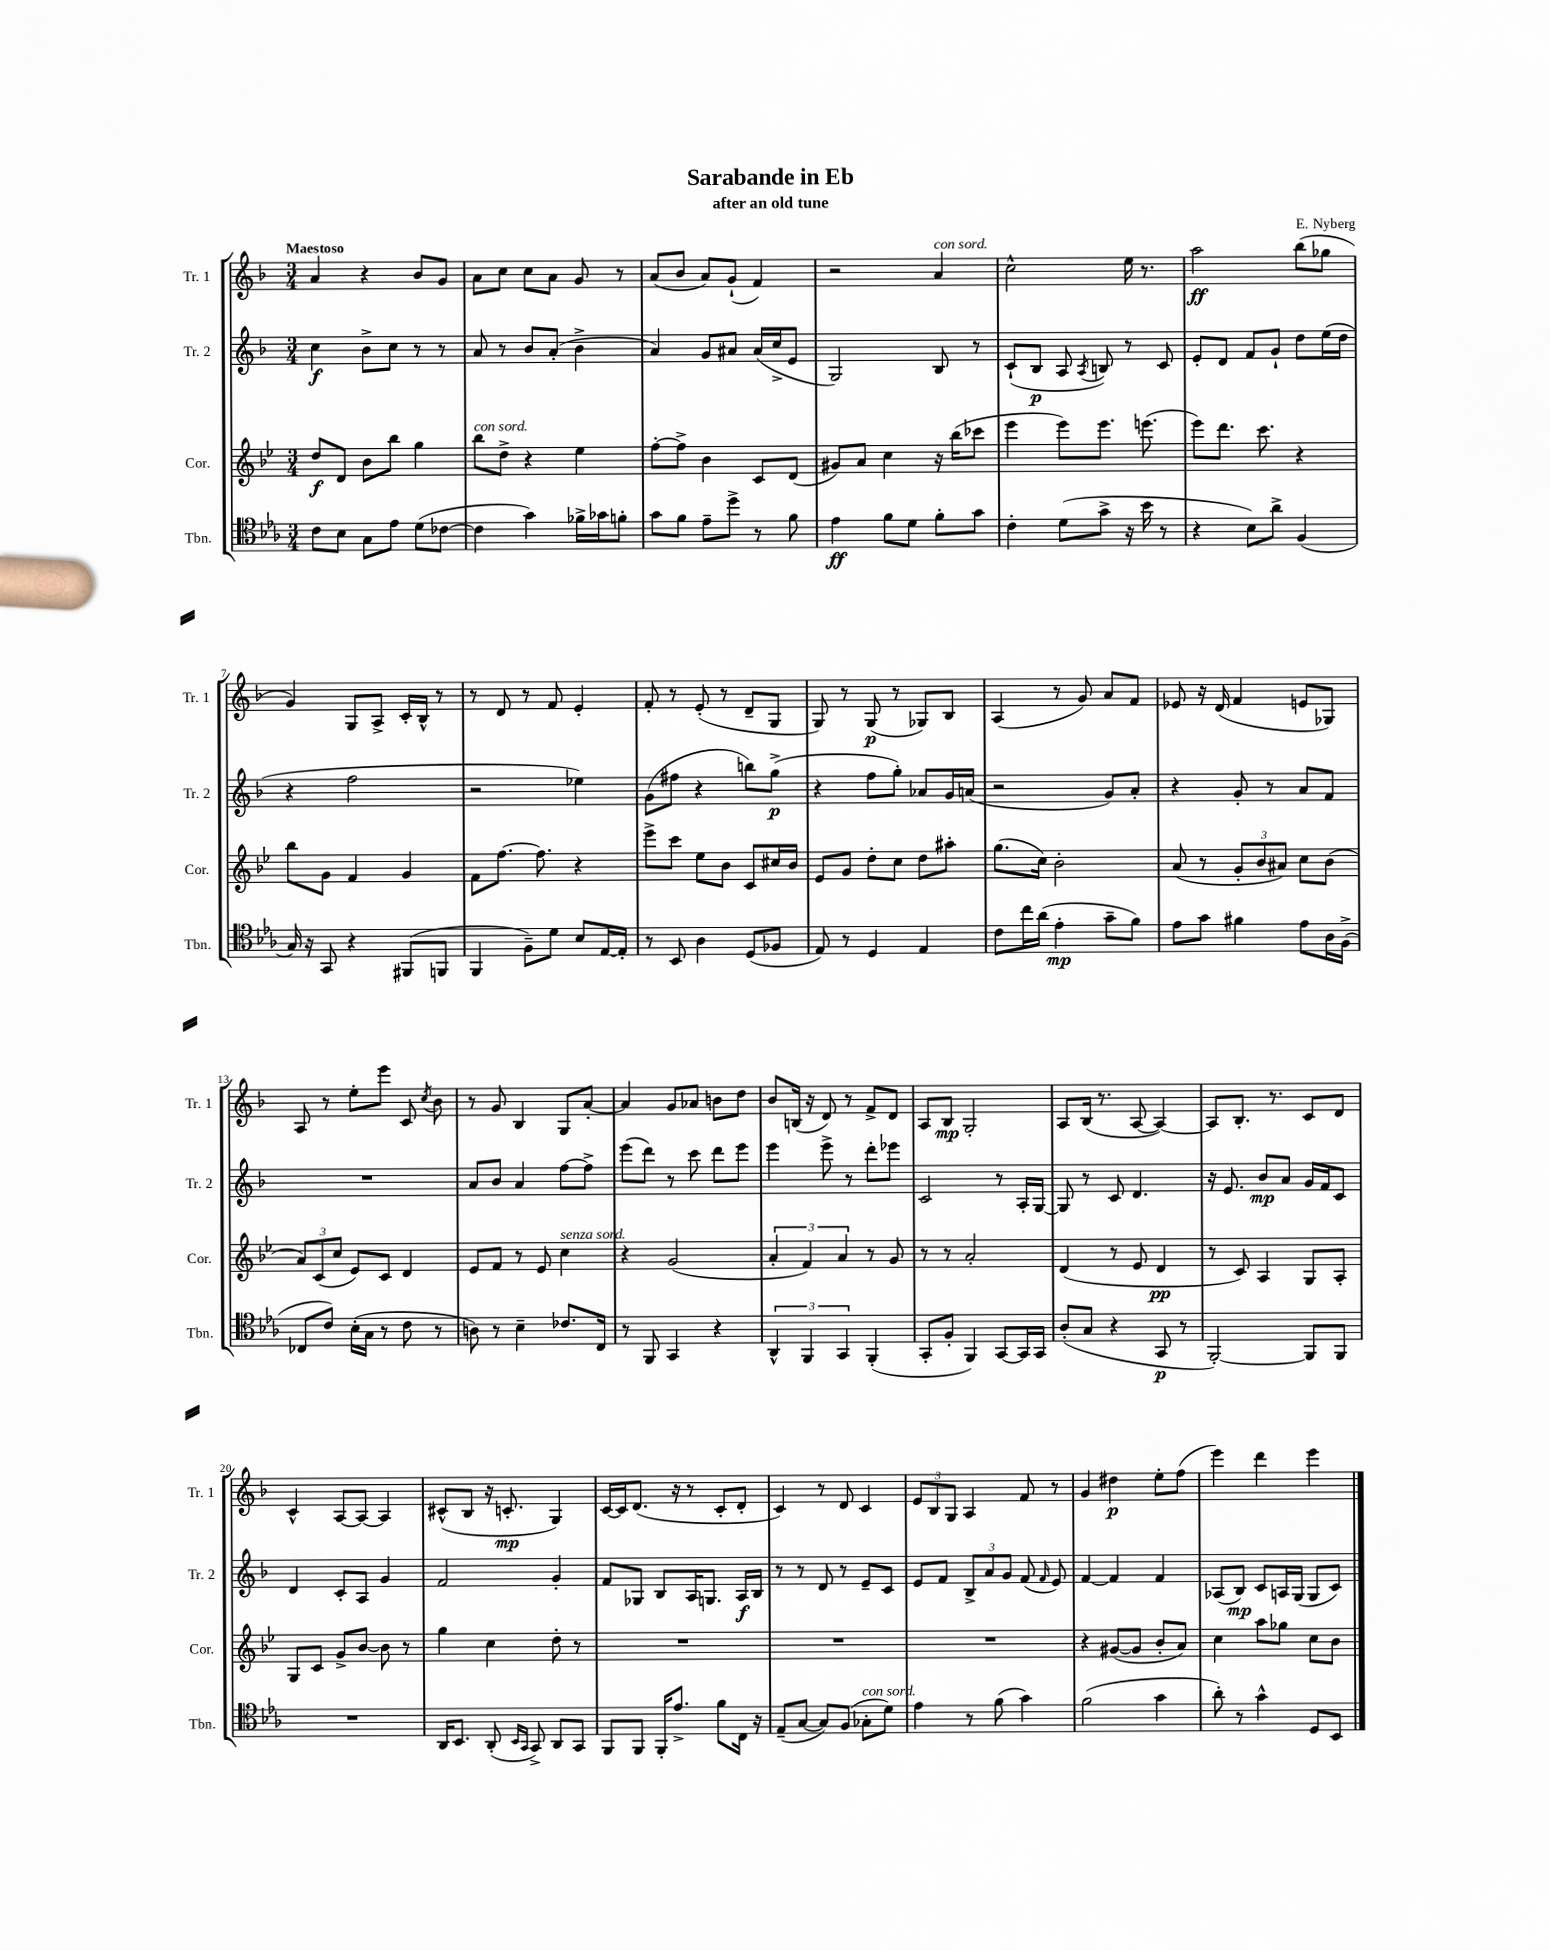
\header { title = "Sarabande in Eb" composer = "E. Nyberg" subtitle = "after an old tune" }
<<
\new StaffGroup <<
\new Staff = "s0" \with { instrumentName = "Tr. 1" shortInstrumentName = "Tr. 1" } {
    \clef treble \key f \major \numericTimeSignature \time 3/4 \tempo "Maestoso"
    \autoBeamOff a'4 r4 bes'8[ g'8] |
    a'8[ c''8] c''8[ a'8] g'8 r8 |
    a'8[( bes'8] a'8[) g'8]-!( f'4) |
    r2 a'4^\markup { \italic "con sord." } |
    c''2-^ e''16 r8. |
    a''2\ff bes''8[( ges''8] |
    g'4) g8[ a8]-> c'16[-. bes16]-^ r8 |
    r8 d'8 r8 f'8 e'4-. |
    f'8-. r8 e'8-.( r8 d'8[-- g8] |
    g8) r8 g8\p( r8 ges8[) bes8] |
    a4( r8 g'8) a'8[ f'8] |
    ees'8 r16 d'16( f'4 e'8[ ges8]) |
    a8 r8 e''8[-. e'''8] c'8 \acciaccatura { c''8 } bes'8 |
    r8 g'8 bes4 g8[ a'8]~-. |
    a'4 g'8[ aes'8] b'8[ d''8] |
    bes'8[ b16]( r16 d'8) r8 f'8[-> d'8] |
    a8[ bes8]\mp g2-. |
    a8[ bes16]( r8. a8~ a4~) |
    a8[ bes8.]-. r8. c'8[ d'8] |
    c'4-^ a8[~ a8]~ a4 |
    cis'8[-^( bes8] r16 c'8.-.\mp g4) |
    c'16[~ c'16 d'8.]( r16 r8 c'8[-. d'8]-. |
    c'4) r8 d'8 c'4 |
    \tuplet 3/2 { e'8[ bes8 g8] } a4 f'8 r8 |
    g'4 dis''4\p e''8[-. f''8]( |
    e'''4) d'''4 e'''4 \bar "|." |
}
\new Staff = "s1" \with { instrumentName = "Tr. 2" shortInstrumentName = "Tr. 2" } {
    \clef treble \key f \major \numericTimeSignature \time 3/4
    \autoBeamOff c''4\f bes'8[-> c''8] r8 r8 |
    a'8 r8 bes'8[ a'8]-.( bes'4-> |
    a'4) g'8[ ais'8] ais'16[( c''16-> e'8] |
    g2) bes8 r8 |
    c'8[-!( bes8]\p a8 \acciaccatura { a8 } b8) r8 c'8 |
    e'8[-. d'8] f'8[ g'8]-! d''8[ e''16( d''16] |
    r4 f''2 |
    r2 ees''4) |
    g'8[( fis''8] r4 b''8[) g''8]->\p( |
    r4 f''8[ g''8]-.) aes'8[ g'16 a'16]( |
    r2 g'8[) a'8]-. |
    r4 g'8-. r8 a'8[ f'8] |
    R2. |
    a'8[ bes'8] a'4 f''8[~ f''8]-> |
    e'''8[( d'''8]) r8 c'''8 d'''8[ e'''8] |
    e'''4 e'''8-> r8 d'''8[-. ees'''8] |
    c'2 r8 a16[-. g16]~ |
    g8 r8 c'8 d'4. |
    r16 e'8. bes'8[\mp a'8] g'16[ f'16 c'8] |
    d'4 c'8[-. a8] g'4 |
    f'2 g'4-. |
    f'8[ ges8] bes8[ a16 g8.] a16[\f bes16] |
    r8 r8 d'8 r8 e'8[-- c'8] |
    e'8[ f'8] \tuplet 3/2 { bes8[-> a'8 g'8] } f'8( \grace { f'16 } e'8) |
    f'4~ f'4 f'4 |
    aes8[( bes8]\mp) c'8[ a16 g16]( g8[ c'8]) \bar "|." |
}
\new Staff = "s2" \with { instrumentName = "Cor." shortInstrumentName = "Cor." } {
    \clef treble \key bes \major \numericTimeSignature \time 3/4
    \autoBeamOff d''8[\f d'8] bes'8[ bes''8] g''4 |
    bes''8[^\markup { \italic "con sord." } d''8]-> r4 ees''4 |
    f''8[~-. f''8]-> bes'4 c'8[ d'8]( |
    gis'8[) a'8] c''4 r16 bes''16[( ces'''8] |
    ees'''4 ees'''8[) ees'''8.] e'''8.( |
    ees'''8[) d'''8.] c'''8. r4 |
    bes''8[ g'8] f'4 g'4 |
    f'8[ f''8.]~ f''8. r4 |
    ees'''8[-> c'''8] ees''8[ bes'8] c'8[ cis''16 bes'16] |
    ees'8[ g'8] d''8[-. c''8] d''8[ ais''8]-. |
    g''8.[( c''16]) bes'2-. |
    a'8( r8 \tuplet 3/2 { g'8[-. bes'8 ais'8]) } c''8[ bes'8]( |
    \tuplet 3/2 { a'8[) c'8( c''8] } ees'8[) c'8] d'4 |
    ees'8[ f'8] r8 ees'8 c''4^\markup { \italic "senza sord." } |
    r4 g'2( |
    \tuplet 3/2 { a'4-. f'4) a'4 } r8 g'8 |
    r8 r8 a'2-. |
    d'4( r8 ees'8 d'4\pp |
    r8 c'8) a4 g8[ a8]-. |
    g8[ c'8] g'8[-> bes'8]~ bes'8 r8 |
    g''4 c''4 d''8-. r8 |
    R2. |
    R2. |
    R2. |
    r4 gis'8[~( gis'8] bes'8[-. a'8]) |
    c''4 a''8[ ges''8] c''8[ bes'8] \bar "|." |
}
\new Staff = "s3" \with { instrumentName = "Tbn." shortInstrumentName = "Tbn." } {
    \clef tenor \key ees \major \numericTimeSignature \time 3/4
    \autoBeamOff c'8[ bes8] g8[ ees'8] d'8[( ces'8]~ |
    ces'4 g'4) fes'16[-> ges'16 f'8]-. |
    g'8[ f'8] ees'8[-- d''8]-> r8 f'8 |
    ees'4\ff f'8[ d'8] f'8[-. g'8] |
    c'4-. d'8[( g'8]-> r16 bes'16 r8 |
    r4 bes8[) aes'8]-> f4( |
    g16) r16 g,8 r4 fis,8[( f,8] |
    f,4 f8[--) d'8] bes8[ ees16~ ees16]-. |
    r8 bes,8 aes4 d8[( fes8] |
    ees8) r8 d4 ees4 |
    c'8[ c''16 aes'16]( ees'4-.\mp g'8[-- f'8]) |
    ees'8[ g'8] fis'4 ees'8[ aes16 f16]->( |
    ces8[ c'8]) bes16[-.( g16] r8 c'8 r8 |
    a8) r8 bes4-- ces'8.[ c16] |
    r8 f,8 g,4 r4 |
    \tuplet 3/2 { aes,4-^ f,4 g,4 } f,4-.( |
    g,8[-. f8]-. f,4) g,8[~ g,16 g,16] |
    aes8[-.( g8] r4 g,8\p r8 |
    f,2~-.) f,8[ f,8] |
    R2. |
    aes,16[ bes,8.] aes,8-.( \grace { bes,16[ g,16] } g,8->) aes,8[ g,8] |
    f,8[ f,8] f,16[-. ees'8.]-> f'8[ c16] r16 |
    ees8[--( g8]~ g8[) f8]( ges8[-.^\markup { \italic "con sord." } d'8]) |
    ees'4 r8 f'8( g'4) |
    f'2( g'4 |
    aes'8-.) r8 g'4-^ d8[ bes,8] \bar "|." |
}
>>
>>
